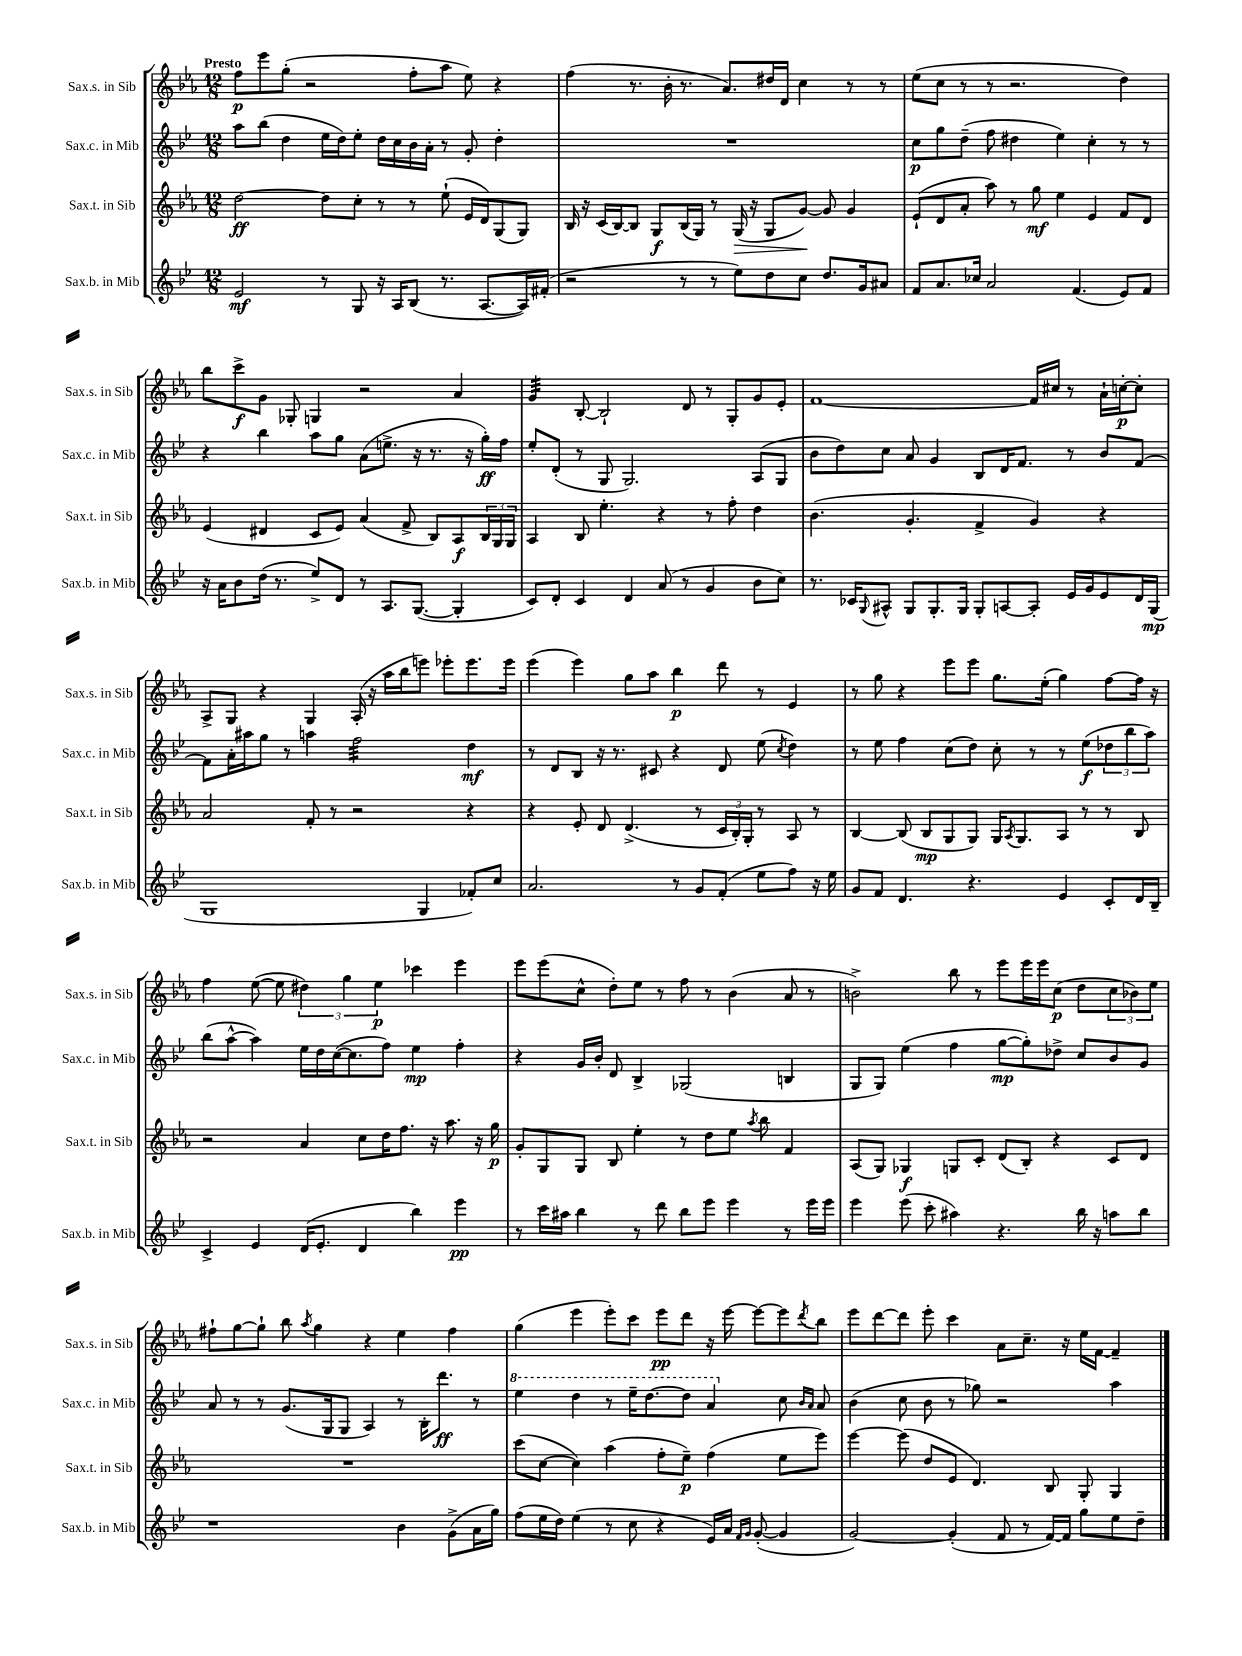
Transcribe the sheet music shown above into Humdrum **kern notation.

**kern	**dynam	**kern	**dynam	**kern	**dynam	**kern	**dynam
*part4	*part4	*part3	*part3	*part2	*part2	*part1	*part1
*staff4	*staff4	*staff3	*staff3	*staff2	*staff2	*staff1	*staff1
*I"Sax.b. in Mib	*	*I"Sax.t. in Sib	*	*I"Sax.c. in Mib	*	*I"Sax.s. in Sib	*
*I'Sax.b. in Mib	*	*I'Sax.t. in Sib	*	*I'Sax.c. in Mib	*	*I'Sax.s. in Sib	*
*clefG2	*	*clefG2	*	*clefG2	*	*clefG2	*
*k[b-e-]	*	*k[b-e-a-]	*	*k[b-e-]	*	*k[b-e-a-]	*
*M12/8	*	*M12/8	*	*M12/8	*	*M12/8	*
=1	=1	=1	=1	=1	=1	=1	=1
!	!	!	!	!	!	!LO:TX:a:B:t=Presto	!
2e-/	mf	[2dd\	ff	8aa\L	.	8ff\L	p
.	.	.	.	(8bb-\J	.	8eee-\	.
.	.	.	.	4dd\	.	(8gg'\J	.
.	.	.	.	.	.	2r	.
8r	.	8dd\L]	.	16ee-\LL	.	.	.
.	.	.	.	16dd\J)	.	.	.
8G/	.	8cc'\J	.	8ee-'\J	.	.	.
16r	.	8r	.	16dd\LL	.	.	.
16A/KL	.	.	.	16cc\	.	.	.
(8B-/J	.	8r	.	16b-\	.	8ff'\L	.
.	.	.	.	16a'\JJ	.	.	.
8.r	.	(8ee-`\	.	8r	.	8aa-\J	.
.	.	16e-/LL	.	8g'/	.	8ee-\)	.
[8.A/L	.	16d/J)	.	.	.	.	.
.	.	(8G/	.	4dd'\	.	4r	.
16A/L])	.	8G/J)	.	.	.	.	.
(16f#X'/JJ	.	.	.	.	.	.	.
=2	=2	=2	=2	=2	=2	=2	=2
2r	.	16B-/	.	1.r	.	(4ff\	.
.	.	16r	.	.	.	.	.
.	.	(16c/LL	.	.	.	.	.
.	.	[16B-/J)	.	.	.	.	.
.	.	8B-/J]	.	.	.	8.r	.
.	.	8G/L	f	.	.	.	.
.	.	.	.	.	.	16b-'\	.
8r	.	(16B-/L	.	.	.	8.r	.
.	.	16G/JJ)	.	.	.	.	.
8r	.	8r	.	.	.	.	.
.	.	.	.	.	.	8.a-/L)	.
!	!	!	!LO:HP:b	!	!	!	!
8ee-\L)	.	(16G/	>	.	.	.	.
.	.	16r	.	.	.	.	.
8dd\	.	8G/L	.	.	.	16dd#X/L	.
.	.	.	.	.	.	16d/JJ	.
8cc\J	.	[8g/J)	.	.	.	4cc\	.
8.dd/L	.	8g/]	]	.	.	.	.
.	.	4g/	.	.	.	8r	.
16g/k	.	.	.	.	.	.	.
8a#X/J	.	.	.	.	.	8r	.
=3	=3	=3	=3	=3	=3	=3	=3
8f/L	.	(8e-`/L	.	8cc\L	p	(8ee-\L	.
8.a/	.	8d/	.	8gg\	.	8cc\J	.
.	.	8a-'/J	.	(8dd~\J	.	8r	.
16cc-X/Jk	.	.	.	.	.	.	.
2a/	.	8aa-\)	.	8ff\	.	8r	.
.	.	8r	.	4dd#X\	.	2.r	.
.	.	8gg\	mf	.	.	.	.
.	.	4ee-\	.	4ee-\)	.	.	.
(4.f/	.	.	.	.	.	.	.
.	.	4e-/	.	4cc'\	.	.	.
8e-/L)	.	8f/L	.	8r	.	4dd\)	.
8f/J	.	8d/J	.	8r	.	.	.
!!LO:LB:g=z
=4	=4	=4	=4	=4	=4	=4	=4
16r	.	(4e-/	.	4r	.	8bb-\L	.
16a\KL	.	.	.	.	.	.	.
8b-\	.	.	.	.	.	8ccc^\	f
(16dd\Jk	.	4d#X/	.	4bb-\	.	8g\J	.
8.r	.	.	.	.	.	.	.
.	.	.	.	.	.	8G-X'/	.
8ee-^/L)	.	8c/L	.	8aa\L	.	4Gn/	.
8d/J	.	8e-/J)	.	8gg\J	.	.	.
8r	.	(4a-/	.	(8a\L	.	2r	.
8.A/L	.	.	.	8.een^\J	.	.	.
.	.	8f^/	.	.	.	.	.
([8.G/J	.	.	.	16r	.	.	.
.	.	8B-/L)	.	8.r	.	.	.
4G'/]	.	8A-/	f	.	.	4a-/	.
.	.	.	.	16r	.	.	.
.	.	24B-/L	.	16gg'\LL)	ff	.	.
.	.	24G/	.	.	.	.	.
.	.	.	.	16ff\JJ	.	.	.
.	.	24G/JJ	.	.	.	.	.
=5	=5	=5	=5	=5	=5	=5	=5
*	*	*	*	*	*	*tremolo	*
8c/L)	.	4A-/	.	8ee-'/L	.	32g/LLL	.
.	.	.	.	.	.	32g/	.
.	.	.	.	.	.	32g/	.
.	.	.	.	.	.	32g/	.
8d'/J	.	.	.	(8d'/J	.	32g/	.
.	.	.	.	.	.	32g/	.
.	.	.	.	.	.	32g/	.
.	.	.	.	.	.	32g/JJJ	.
*	*	*	*	*	*	*Xtremolo	*
4c/	.	8B-/	.	8r	.	[8B-'/	.
.	.	4.ee-'\	.	8G/	.	2B-`/]	.
4d/	.	.	.	2.G/)	.	.	.
(8a/	.	4r	.	.	.	.	.
8r	.	.	.	.	.	8d/	.
4g/	.	8r	.	.	.	8r	.
.	.	8ff'\	.	.	.	8G'/L	.
8b-\L	.	4dd\	.	(8A/L	.	8g/	.
8cc\J)	.	.	.	8G/J	.	8e-'/J	.
=6	=6	=6	=6	=6	=6	=6	=6
8.r	.	(4.b-\	.	8b-\L	.	[1f	.
.	.	.	.	8dd\)	.	.	.
16c-X/KL	.	.	.	.	.	.	.
8qqG/	.	.	.	.	.	.	.
8A#X^^/J	.	.	.	8cc\J	.	.	.
8G/L	.	4.g'/	.	8a/	.	.	.
8.G'/	.	.	.	4g/	.	.	.
16G/Jk	.	.	.	.	.	.	.
8G'/L	.	4f^/	.	8B-/L	.	.	.
[8An/	.	.	.	16d/K	.	.	.
.	.	.	.	8.f/J	.	.	.
8A'/J]	.	4g/)	.	.	.	16f/LL]	.
.	.	.	.	.	.	16cc#X/JJ	.
16e-/LL	.	.	.	8r	.	8r	.
16g/J	.	.	.	.	.	.	.
8e-/	.	4r	.	8b-/L	.	16a-`\LL	.
.	.	.	.	.	.	[16ccn'\J	p
16d/L	.	.	.	[8f/J	.	8cc'\J]	.
(16G/JJ	mp	.	.	.	.	.	.
!!LO:LB:g=z
=7	=7	=7	=7	=7	=7	=7	=7
1G	.	2a-/	.	8f\L]	.	8A-^/L	.
.	.	.	.	16a'\L	.	8G/J	.
.	.	.	.	16aa#X\J	.	.	.
.	.	.	.	8gg\J	.	4r	.
.	.	.	.	8r	.	.	.
.	.	8f'/	.	4aan\	.	4G/	.
.	.	8r	.	.	.	.	.
*	*	*	*	*tremolo	*	*	*
.	.	2r	.	32ff\LLL	.	(16A-'/	.
.	.	.	.	32ff\	.	.	.
.	.	.	.	32ff\	.	16r	.
.	.	.	.	32ff\	.	.	.
.	.	.	.	32ff\	.	16aa-\LL	.
.	.	.	.	32ff\	.	.	.
.	.	.	.	32ff\	.	16bb-\J	.
.	.	.	.	32ff\	.	.	.
4G/	.	.	.	32ff\	.	8eeen\J)	.
.	.	.	.	32ff\	.	.	.
.	.	.	.	32ff\	.	.	.
.	.	.	.	32ff\	.	.	.
.	.	.	.	32ff\	.	8eee-X'\L	.
.	.	.	.	32ff\	.	.	.
.	.	.	.	32ff\	.	.	.
.	.	.	.	32ff\JJJ	.	.	.
*	*	*	*	*Xtremolo	*	*	*
8f-X'/L)	.	4r	.	4dd\	mf	8.eee-\	.
8cc/J	.	.	.	.	.	.	.
.	.	.	.	.	.	16eee-\Jk	.
=8	=8	=8	=8	=8	=8	=8	=8
2.a/	.	4r	.	8r	.	(4eee-\	.
.	.	.	.	8d/L	.	.	.
.	.	8e-'/	.	8B-/J	.	4eee-\)	.
.	.	8d/	.	16r	.	.	.
.	.	.	.	8.r	.	.	.
.	.	(4.d^/	.	.	.	8gg\L	.
.	.	.	.	8c#X/	.	8aa-\J	.
8r	.	.	.	4r	.	4bb-\	p
8g/L	.	8r	.	.	.	.	.
(8f'/J	.	24c/LL	.	8d/	.	8ddd\	.
.	.	24B-'/)	.	.	.	.	.
.	.	24G'/JJ	.	.	.	.	.
8ee-\L	.	8r	.	(8ee-\	.	8r	.
.	.	.	.	8qcc/	.	.	.
8ff\J)	.	8A-/	.	4dd\)	.	4e-/	.
16r	.	8r	.	.	.	.	.
16ee-\	.	.	.	.	.	.	.
=9	=9	=9	=9	=9	=9	=9	=9
8g/L	.	[4B-/	.	8r	.	8r	.
8f/J	.	.	.	8ee-\	.	8gg\	.
4.d/	.	(8B-/]	.	4ff\	.	4r	.
.	.	8B-/L	mp	.	.	.	.
.	.	8G/	.	(8cc\L	.	8eee-\L	.
4.r	.	8G/J)	.	8dd\J)	.	8eee-\J	.
.	.	16G/KL	.	8cc'\	.	8.gg\L	.
.	.	8qA-/	.	.	.	.	.
.	.	8.G/	.	.	.	.	.
.	.	.	.	8r	.	.	.
.	.	.	.	.	.	(16ee-'\Jk	.
4e-/	.	8A-/J	.	8r	.	4gg\)	.
.	.	8r	.	(8ee-\L	f	.	.
8c'/L	.	8r	.	12dd-X\	.	[8ff\L	.
.	.	.	.	12bb-\	.	.	.
16d/L	.	8B-/	.	.	.	16ff\Jk]	.
.	.	.	.	12aa\J)	.	.	.
16B-~/JJ	.	.	.	.	.	16r	.
!!LO:LB:g=z
=10	=10	=10	=10	=10	=10	=10	=10
4c^/	.	2r	.	(8bb-\L	.	4ff\	.
.	.	.	.	[8aa^^\J	.	.	.
4e-/	.	.	.	4aa\])	.	([8ee-\	.
.	.	.	.	.	.	8ee-\]	.
(16d/KL	.	4a-/	.	16ee-\LL	.	6dd#X\)	.
8.e-'/J	.	.	.	16dd\	.	.	.
.	.	.	.	([16cc\J	.	.	.
.	.	.	.	.	.	6gg\	.
.	.	.	.	8.cc\]	.	.	.
4d/	.	8cc\L	.	.	.	.	.
.	.	.	.	.	.	6ee-\	p
.	.	16dd\K	.	8ff\J)	.	.	.
.	.	8.ff\J	.	.	.	.	.
4bb-\)	.	.	.	4ee-\	mp	4ccc-X\	.
.	.	16r	.	.	.	.	.
.	.	8.aa-\	.	.	.	.	.
4eee-\	pp	.	.	4ff'\	.	4eee-\	.
.	.	16r	.	.	.	.	.
.	.	16gg\	p	.	.	.	.
=11	=11	=11	=11	=11	=11	=11	=11
8r	.	8g'/L	.	4r	.	8eee-\L	.
16ccc\LL	.	8G/	.	.	.	(8eee-\	.
16aa#X\JJ	.	.	.	.	.	.	.
4bb-\	.	8G/J	.	16g/LL	.	8cc^^\J	.
.	.	.	.	16b-'/JJ	.	.	.
.	.	8B-/	.	8d/	.	8dd'\L)	.
8r	.	4ee-'\	.	4B-^/	.	8ee-\J	.
8ddd\	.	.	.	.	.	8r	.
8bb-\L	.	8r	.	(2G-X/	.	8ff\	.
8eee-\J	.	8dd\L	.	.	.	8r	.
4eee-\	.	8ee-\J	.	.	.	(4b-\	.
.	.	8qaa-/	.	.	.	.	.
.	.	8bb-\	.	.	.	.	.
8r	.	4f/	.	4Bn/	.	8a-/	.
16eee-\LL	.	.	.	.	.	8r	.
16eee-\JJ	.	.	.	.	.	.	.
=12	=12	=12	=12	=12	=12	=12	=12
4eee-\	.	(8A-/L	.	8G/L	.	2bn^\)	.
.	.	8G/J)	.	8G/J)	.	.	.
(8eee-\	.	4G-X/	f	(4ee-\	.	.	.
8ccc'\	.	.	.	.	.	.	.
4aa#X\)	.	8Gn/L	.	4ff\	.	8bb-\	.
.	.	8c'/J	.	.	.	8r	.
4.r	.	(8d/L	.	[8gg\L	mp	8eee-\L	.
.	.	8B-'/J)	.	8gg'\])	.	16eee-\L	.
.	.	.	.	.	.	16eee-\J	.
.	.	4r	.	8dd-X^\J	.	(8cc\J	p
16bb-\	.	.	.	8cc/L	.	8dd\L	.
16r	.	.	.	.	.	.	.
8aan\L	.	8c/L	.	8b-/	.	12cc\	.
.	.	.	.	.	.	12b-X\)	.
8bb-\J	.	8d/J	.	8g/J	.	.	.
.	.	.	.	.	.	12ee-\J	.
!!LO:LB:g=z
=13	=13	=13	=13	=13	=13	=13	=13
1r	.	1.r	.	8a/	.	8ff#X`\L	.
.	.	.	.	8r	.	[8gg\	.
.	.	.	.	8r	.	8gg`\J]	.
.	.	.	.	(8.g/L	.	8bb-\	.
.	.	.	.	.	.	8qaa-/	.
.	.	.	.	.	.	4gg\	.
.	.	.	.	16G/k	.	.	.
.	.	.	.	8G/J	.	.	.
.	.	.	.	4A/)	.	4r	.
4b-\	.	.	.	8r	.	4ee-\	.
.	.	.	.	16B-'\KL	.	.	.
.	.	.	.	8.ddd\J	ff	.	.
(8g^\L	.	.	.	.	.	4ff#\	.
16a\L	.	.	.	8r	.	.	.
16gg\JJ)	.	.	.	.	.	.	.
=14	=14	=14	=14	=14	=14	=14	=14
*	*	*	*	*8va	*	*	*
(8ff\L	.	(8ccc\L	.	4eee-\	.	(4gg\	.
16ee-\L	.	[8cc\J	.	.	.	.	.
16dd\JJ)	.	.	.	.	.	.	.
(4ee-\	.	4cc\])	.	4ddd\	.	4eee-\	.
8r	.	(4aa-\	.	8r	.	8eee-'\L)	.
8cc\	.	.	.	16eee-~\KL	.	8ccc\J	.
.	.	.	.	[8.ddd\	.	.	.
4r	.	8ff'\L	.	.	.	8eee-\L	pp
.	.	8ee-~\J)	p	8ddd\J]	.	8ddd\J	.
16e-/LL)	.	(4ff\	.	4aa/	.	16r	.
16a/JJ	.	.	.	.	.	[16eee-\	.
16qqf/LL	.	.	.	.	.	.	.
16qqg/JJ	.	.	.	.	.	.	.
([8g'/	.	.	.	.	.	8eee-\L_	.
*	*	*	*	*X8va	*	*	*
4g/]	.	8ee-\L	.	8cc\	.	8eee-\]	.
.	.	.	.	16qqb-/LL	.	.	.
.	.	.	.	16qqa/JJ	.	8qddd/	.
.	.	8eee-\J)	.	8a/	.	8bb-\J	.
=15	=15	=15	=15	=15	=15	=15	=15
[2g/)	.	[4eee-\	.	(4b-\	.	8eee-\L	.
.	.	.	.	.	.	[8ddd\	.
.	.	(8eee-\]	.	8cc\	.	8ddd\J]	.
.	.	8dd/L	.	8b-\	.	8eee-'\	.
(4g'/]	.	8e-/J	.	8r	.	4ccc\	.
.	.	4.d/)	.	8gg-X\)	.	.	.
8f/	.	.	.	2r	.	8a-\L	.
8r	.	.	.	.	.	8.cc~\J	.
[16f/LL)	.	8B-/	.	.	.	.	.
16f/JJ]	.	.	.	.	.	16r	.
8gg\L	.	8G'/	.	.	.	16ee-\LL	.
.	.	.	.	.	.	[16f\JJ	.
8ee-\	.	4G/	.	4aa\	.	4f~/]	.
8dd~\J	.	.	.	.	.	.	.
==	==	==	==	==	==	==	==
*-	*-	*-	*-	*-	*-	*-	*-
